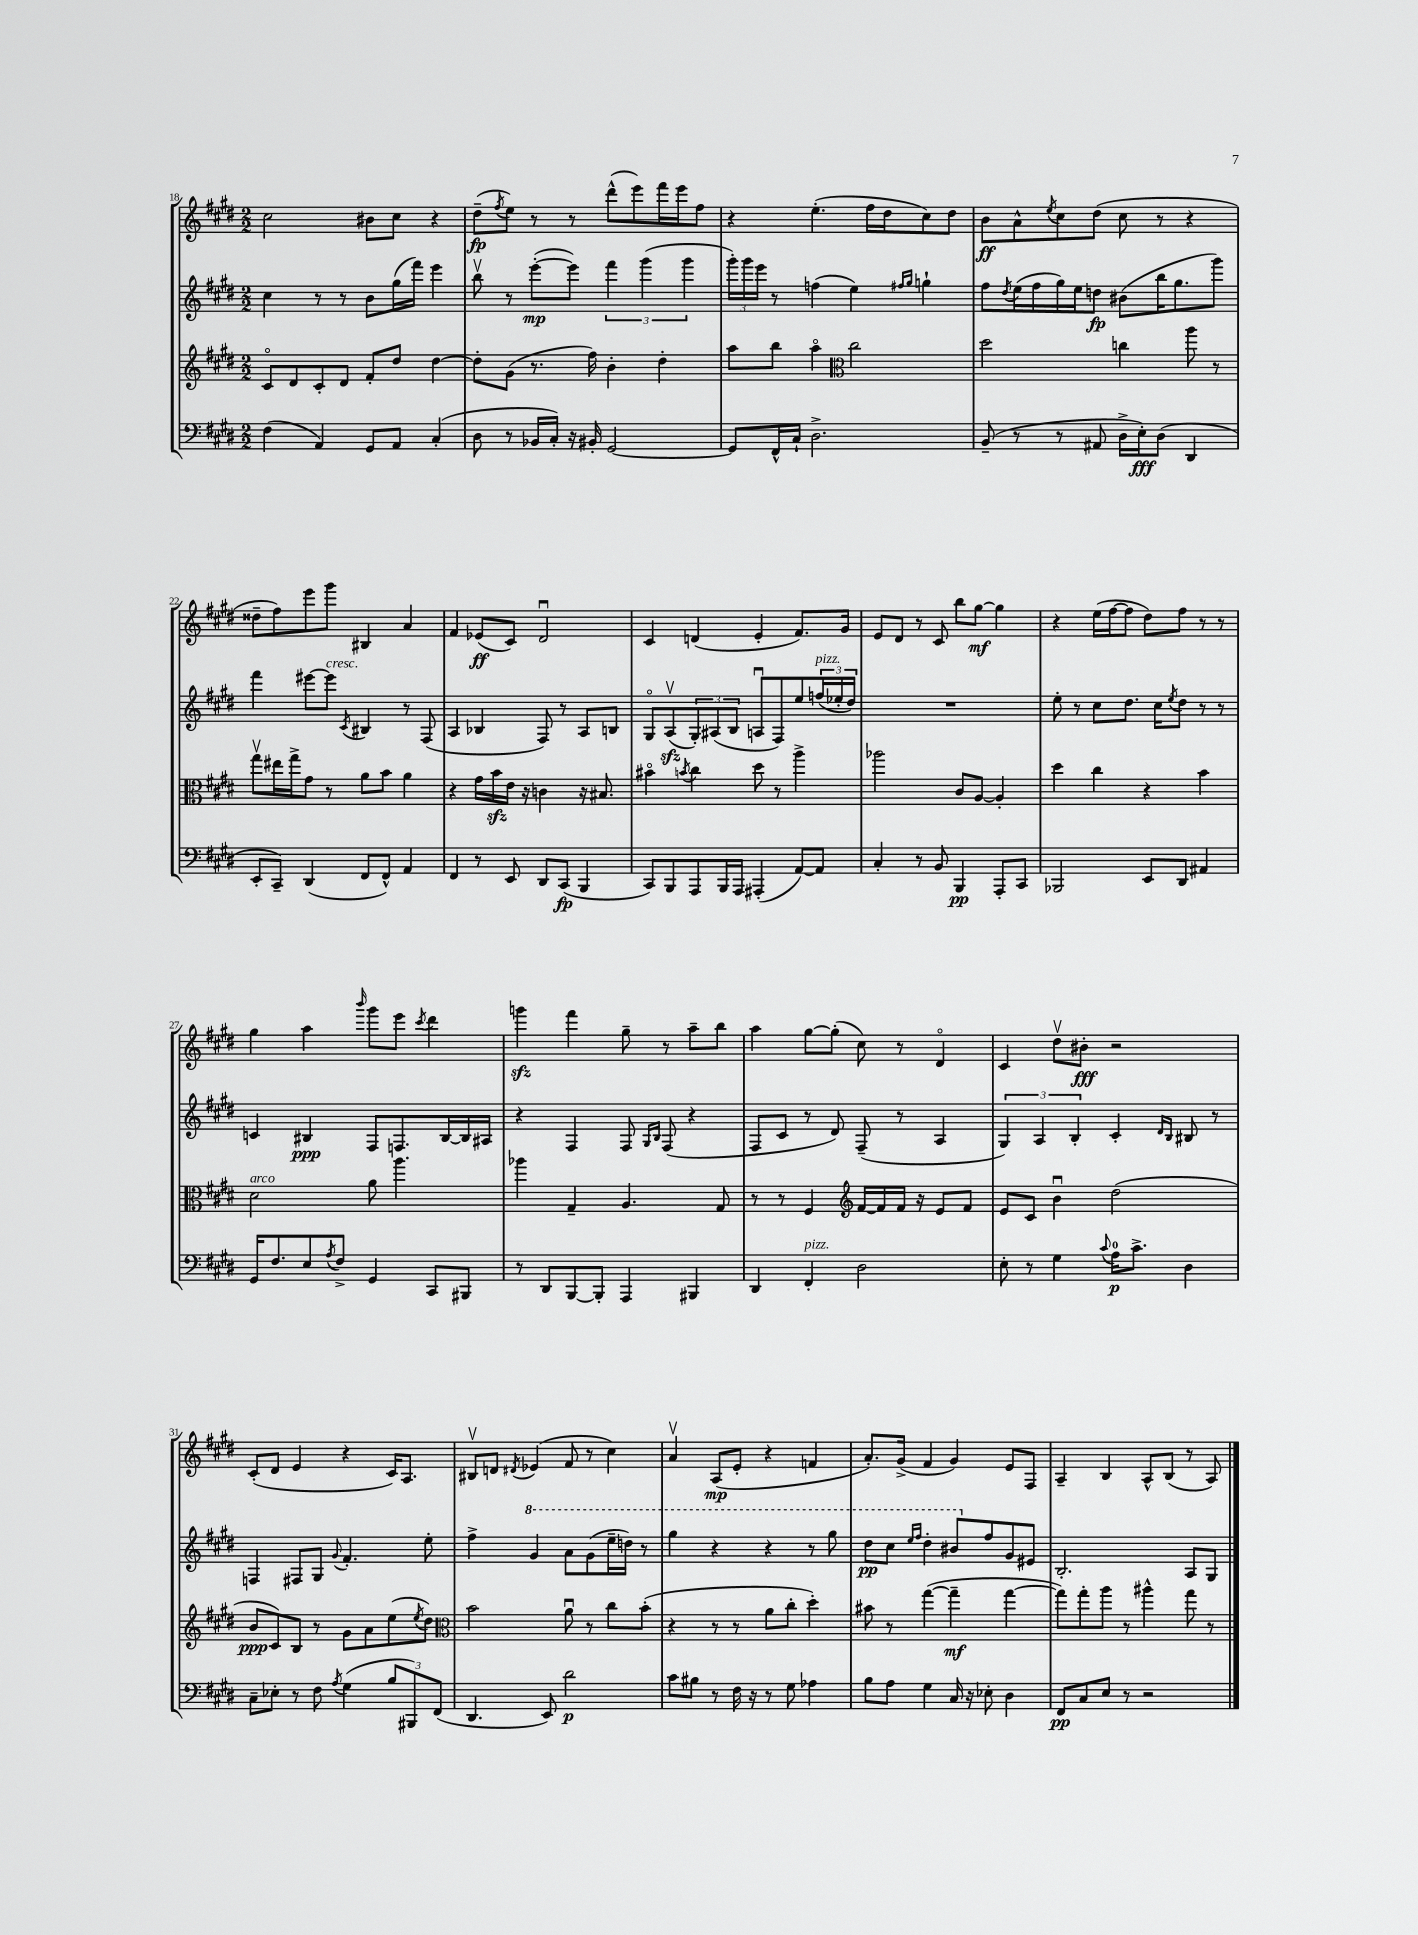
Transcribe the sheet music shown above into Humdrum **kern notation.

**kern	**kern	**kern	**kern
*staff4	*staff3	*staff2	*staff1
*clefF4	*clefG2	*clefG2	*clefG2
*k[f#c#g#d#]	*k[f#c#g#d#]	*k[f#c#g#d#]	*k[f#c#g#d#]
*M2/2	*M2/2	*M2/2	*M2/2
(4F#	8c#o	4cc#	2cc#
.	8d#	.	.
4AA)	8c#'	8r	.
.	8d#	8r	.
8GG#	8f#'	8b	8b#
8AA	8dd#	(16gg#	8cc#
.	.	16fff#)	.
(4C#'	[4dd#	4eee	4r
=	=	=	=
8D#	8dd#']	8bbv	(8dd#~
.	.	.	8qff#
8r	(8g#	8r	8ee)
16BB-	8.r	([8eee'	8r
16C#')	.	.	.
16r	.	8eee])	8r
16BB#'	16ff#)	.	.
[2GG#	4b'	6fff#	(8ddd#^^
.	.	.	8eee)
.	.	(6ggg#	.
.	4dd#'	.	16fff#
.	.	.	16eee
.	.	6ggg#	.
.	.	.	8ff#
=	=	=	=
8GG#]	8aa	24ggg#')	4r
.	.	24ggg#	.
.	.	24eee	.
16FF#^^	8bb	8r	.
16C#`	.	.	.
2.D#^	4aao	(4ff	(4.ee'
*	*clefC3	*	*
.	2cc#	4ee)	.
.	.	.	16ff#
.	.	.	16dd#
.	.	16qqff#	.
.	.	16qqgg#	.
.	.	4gg`	8cc#)
.	.	.	8dd#
=	=	=	=
(8BB~	2dd#	8ff#	8b
.	.	8qdd#	.
8r	.	(16ee	8a^^
.	.	16ff#	.
.	.	.	8qee
8r	.	16gg#)	8cc#
.	.	16ee	.
8AA#	.	8dd	(8dd#
16D#^	4cc	(8b#	8cc#
16E')	.	.	.
(8D#	.	16bb	8r
.	.	8.gg#	.
4DD#	8aa	.	4r
.	8r	8ggg#)	.
=	=	=	=
8EE'	8gg#v	4fff#	8dd##~
8CC#~)	16ee#	.	8ff#)
.	16gg#^	.	.
(4DD#	8g#	[8eee#	8eee
.	8r	8eee#]	8ggg#
.	.	8qc#	.
8FF#	8a	4B#	4B#
8FF#^^)	8b	.	.
4AA	4a	8r	4a
.	.	(8F#	.
=	=	=	=
4FF#	4r	4A	4f#
8r	16g#	4B-	(8e-
.	16b	.	.
8EE	16e	.	8c#)
.	16r	.	.
8DD#	4c	8F#)	2d#u
(8CC#	.	8r	.
4BBB	16r	8A	.
.	8.B#	.	.
.	.	8B	.
=	=	=	=
8CC#)	4b#o	8G#o	4c#
8BBB	.	(8Av	.
.	8qb	.	.
8AAA	4cc#	12G#')	(4d
.	.	(12A#	.
16BBB	.	.	.
.	.	12B	.
16AAA	.	.	.
(4AAA#'	8dd#	8Au	4e'
.	8r	8F#)	.
[8AA)	4aa^	8ee	8.f#)
8AA]	.	(24ff	.
.	.	24ee-'	.
.	.	.	16g#
.	.	24dd#)	.
=	=	=	=
4C#'	2aa-	1r	8e
.	.	.	8d#
8r	.	.	8r
8BB	.	.	8c#
4BBB	8c#	.	8bb
.	[8A	.	[8gg#
8AAA'	4A']	.	4gg#]
8CC#	.	.	.
=	=	=	=
2BBB-	4dd#	8ee'	4r
.	.	8r	.
.	4cc#	8cc#	(16ee
.	.	.	[16ff#
.	.	8.dd#	8ff#]
8EE	4r	.	8dd#)
.	.	16cc#	.
.	.	8qee	.
8DD#	.	8dd#	8ff#
4AA#	4b	8r	8r
.	.	8r	8r
=	=	=	=
16GG#	2d#	4c	4gg#
8.F#	.	.	.
8E	.	4B#	4aa
8qA	.	.	.
8F#^	.	.	.
.	.	.	16qqbbb
4GG#	8a	8F#	8ggg#
.	4.aa	8.F	8eee
.	.	.	8qccc#
8CC#	.	.	4ddd#
.	.	[16B#	.
8BBB#	.	16B#]	.
.	.	16A#	.
=	=	=	=
8r	4aa-	4r	4ggg
8DD#	.	.	.
[8BBB	4G#~	4F#	4fff#
8BBB']	.	.	.
4AAA	4.A	8F#	8gg#~
.	.	16qqG#	.
.	.	16qqB	.
.	.	(8F#	8r
4BBB#	.	4r	8aa~
.	8G#	.	8bb
=	=	=	=
4DD#	8r	8F#	4aa
.	8r	8c#	.
4FF#'	4F#	8r	[8gg#
.	.	8d#)	(8gg#']
*	*clefG2	*	*
2D#	[16f#	(8F#~	8cc#)
.	16f#]	.	.
.	16f#	8r	8r
.	16r	.	.
.	8e	4A	4d#o
.	8f#	.	.
=	=	=	=
8E'	8e	6G#)	4c#
8r	8c#	.	.
.	.	6A	.
4G#	4bu	.	8dd#v
.	.	6B'	.
.	.	.	8b#'
8qqc#	.	.	.
16A	(2dd#	4c#'	2r
8.c#^	.	.	.
.	.	16qqd#	.
.	.	16qqB	.
4D#	.	8B#	.
.	.	8r	.
=	=	=	=
8C#~	8b	4F	(8c#'
8E-'	8c#)	.	8d#
8r	8B	8F#	4e
8F#	8r	8G#	.
8qA	.	8qqg#	.
(4G#	8g#	4.f#'	4r
.	8a	.	.
12B	(8ee	.	16c#)
.	.	.	8.A
12BBB#)	.	.	.
.	8qee	.	.
.	8dd#)	8ee'	.
(12FF#	.	.	.
=	=	=	=
*	*clefC3	*	*
4.DD#	2b	4ff#^	8B#v
.	.	.	8d
.	.	.	8qd#
.	.	4gg#	(4e-
8EE)	.	.	.
2d#	8au	8aa	8f#
.	8r	(8gg#	8r
.	8cc#	16eee~	4cc#)
.	.	16ddd)	.
.	(8b'	8r	.
=	=	=	=
8c#	4r	4ggg#	4av
8B#	.	.	.
8r	8r	4r	(8A
16F#	8r	.	8e'
16r	.	.	.
8r	8a	4r	4r
8G#	8cc#'	.	.
4A-	4dd#')	8r	4f
.	.	8ggg#	.
=	=	=	=
8B	8b#	8ddd#	8.a')
8A	8r	8ccc#	.
.	.	.	(16g#^
.	.	16qqeee	.
.	.	16qqfff#	.
4G#	([4gg#	4ddd#'	4f#
16C#	4gg#~]	8bb#	4g#)
16r	.	.	.
8E-'	.	8ff#	.
4D#	[4gg#	8g#	8e
.	.	8e#	8F#
=	=	=	=
8FF#	8gg#])	2.B'	4A~
8C#	8gg#'	.	.
8E	8aa	.	4B
8r	8r	.	.
2r	4aa#^^	.	8A^^
.	.	.	(8B
.	8gg#	8A	8r
.	8r	8G#	8A)
==	==	==	==
*-	*-	*-	*-
